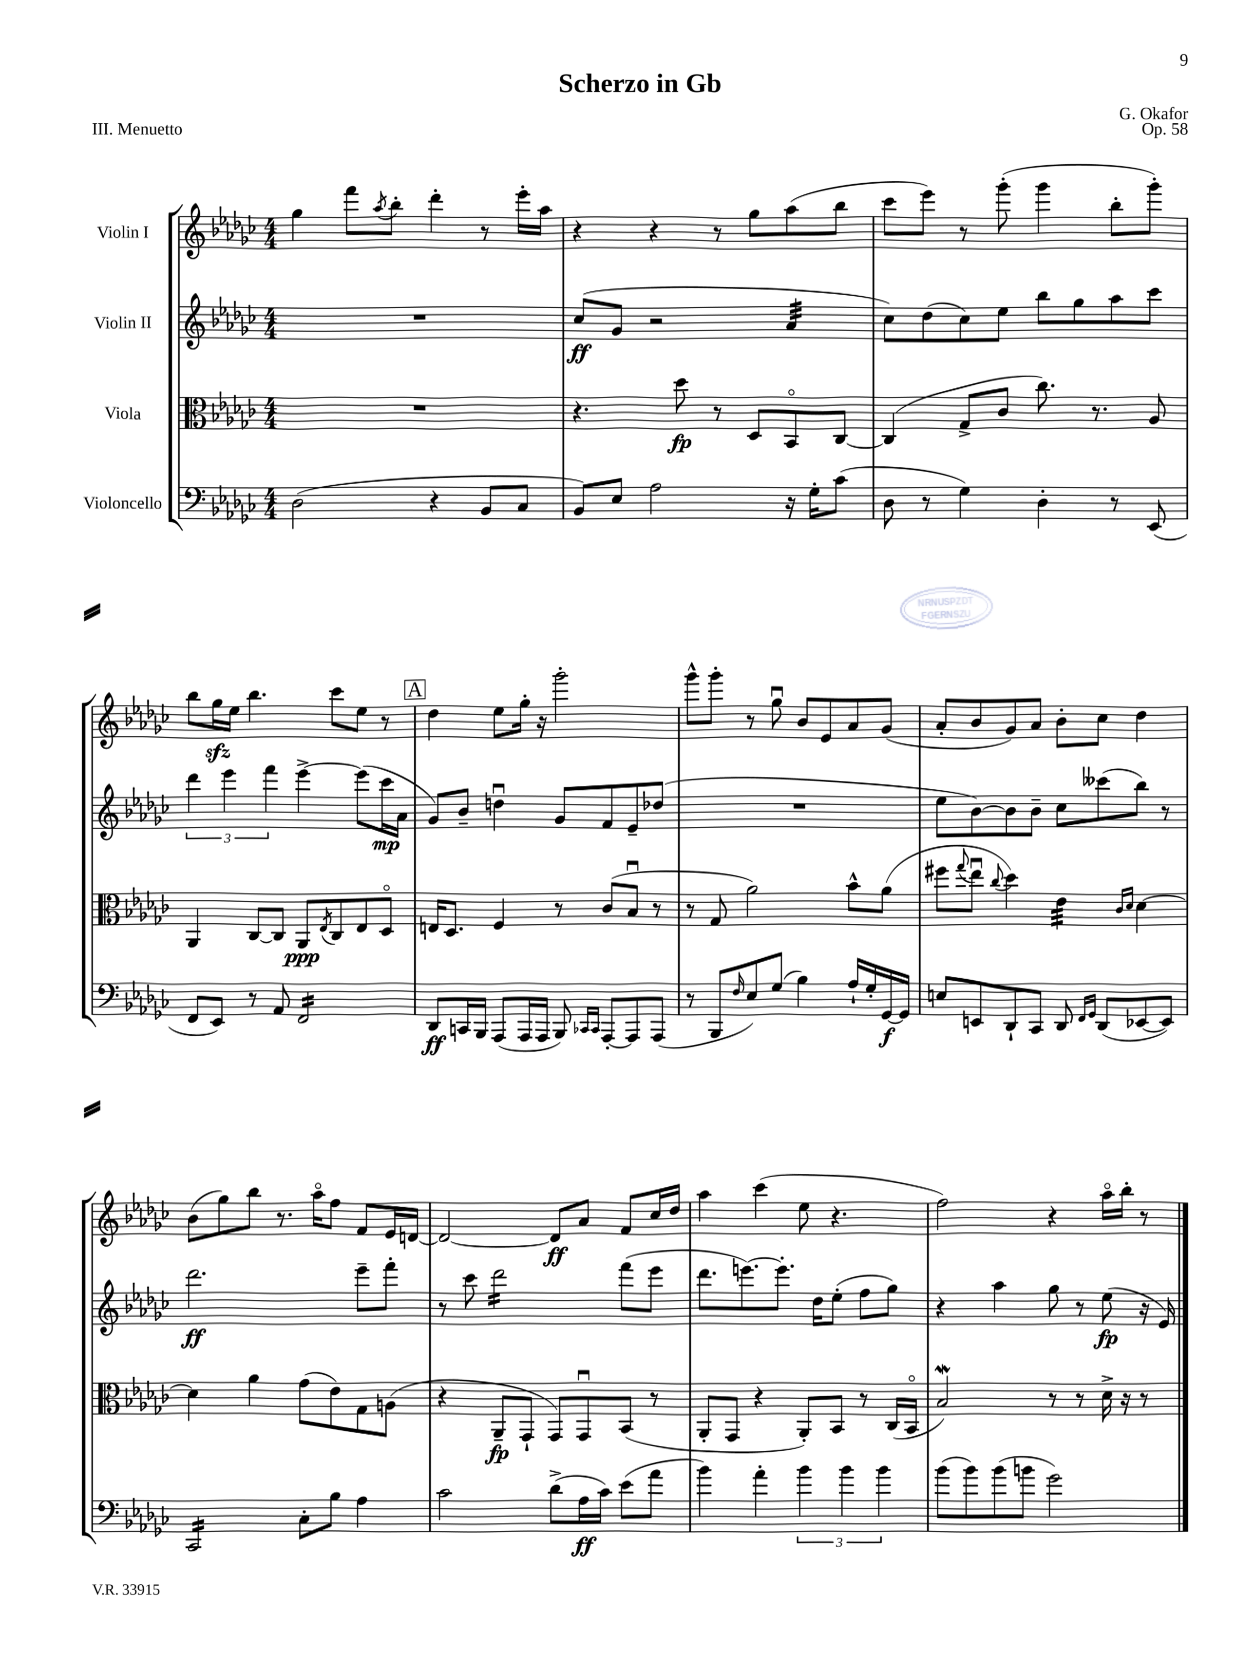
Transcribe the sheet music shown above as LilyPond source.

\header { title = "Scherzo in Gb" composer = "G. Okafor" opus = "Op. 58" piece = "III. Menuetto" }
<<
\new StaffGroup <<
\new Staff = "s0" \with { instrumentName = "Violin I" } {
    \clef treble \key ges \major \numericTimeSignature \time 4/4
    ges''4 f'''8 \acciaccatura { aes''8 } bes''8-. des'''4-. r8 ees'''16-. aes''16 |
    r4 r4 r8 ges''8 aes''8( bes''8 |
    ces'''8 ees'''8) r8 ges'''8-.( ges'''4 bes''8-. ges'''8-.) |
    bes''8 ges''16\sfz ees''16 bes''4. ces'''8 ees''8 r8 |
    \mark \markup { \box "A" } des''4 ees''8 ges''16-. r16 ges'''2-. |
    ges'''8-^ ges'''8-. r8 ges''8\downbow bes'8 ees'8 aes'8 ges'8( |
    aes'8-. bes'8 ges'8) aes'8 bes'8-. ces''8 des''4 |
    bes'8( ges''8) bes''8 r8. aes''16\flageolet f''8 f'8 ees'16 d'16~ |
    d'2~ d'8\ff aes'8 f'8 ces''16 des''16 |
    aes''4 ces'''4( ees''8 r4. |
    f''2) r4 aes''16\flageolet bes''16-. r8 \bar "|." |
}
\new Staff = "s1" \with { instrumentName = "Violin II" } {
    \clef treble \key ges \major \numericTimeSignature \time 4/4
    R1 |
    ces''8\ff( ges'8 r2 aes'4:32 |
    ces''8) des''8( ces''8) ees''8 bes''8 ges''8 aes''8 ces'''8 |
    \tuplet 3/2 { des'''4 ees'''4 f'''4 } ees'''4~-> ees'''8( ces'''16\mp aes'16 |
    \mark \markup { \box "A" } ges'8) bes'8-- d''4\downbow ges'8 f'8 ees'8-- des''8( |
    R1 |
    ees''8 bes'8~) bes'8 bes'8-- ces''8 ceses'''8( bes''8) r8 |
    des'''2.\ff ees'''8-- f'''8-. |
    r8 ces'''8 des'''2:16 f'''8( ees'''8 |
    des'''8. e'''8.~) e'''8.-. des''16 ees''8-.( f''8 ges''8) |
    r4 aes''4 ges''8 r8 ees''8\fp( r16 ees'16) \bar "|." |
}
\new Staff = "s2" \with { instrumentName = "Viola" } {
    \clef alto \key ges \major \numericTimeSignature \time 4/4
    R1 |
    r4. des''8\fp r8 des8 bes,8\flageolet ces8~ |
    ces4( ges8-> ces'8 ces''8.) r8. aes8 |
    aes,4 ces8~ ces8 aes,8\ppp \acciaccatura { ees8 } ces8 ees8 des8\flageolet |
    \mark \markup { \box "A" } e16 des8. f4 r8 ces'8( bes8\downbow r8 |
    r8 ges8 aes'2) bes'8-^ aes'8( |
    fis''8 \appoggiatura { ges''8 } ees''8\downbow \appoggiatura { ces''8 } des''4) ees'4:32 \grace { ces'16 des'16 } des'4~ |
    des'4 aes'4 ges'8( ees'8) ges8 a8( |
    r4 aes,8--\fp ges,8-! ges,8) ges,8\downbow bes,8( r8 |
    aes,8-. ges,8 r4 aes,8-.) bes,8 r8 ces16( bes,16\flageolet |
    bes2\mordent) r8 r8 des'16-> r16 r8 \bar "|." |
}
\new Staff = "s3" \with { instrumentName = "Violoncello" } {
    \clef bass \key ges \major \numericTimeSignature \time 4/4
    des2( r4 bes,8 ces8 |
    bes,8) ees8 aes2 r16 ges16-. ces'8( |
    des8 r8 ges4) des4-. r8 ees,8( |
    f,8 ees,8) r8 aes,8 f,2:16 |
    \mark \markup { \box "A" } des,8\ff c,16 bes,,16 aes,,8( aes,,16 aes,,16 bes,,8) \grace { ces,16 ces,16 } aes,,8~-. aes,,8 aes,,8( |
    r8 bes,,8 \grace { f16 } ees8) ges8( bes4) aes16-! ges16-. ges,16~\f ges,16 |
    e8 e,8 des,8-! ces,8 des,8 \grace { f,16 ges,16 } des,8( ees,8~ ees,8) |
    ces,2:16 ces8-. bes8 aes4 |
    ces'2 des'8->( aes16\ff ces'16) ees'8( aes'8 |
    bes'4) aes'4-. \tuplet 3/2 { bes'4 bes'4 bes'4 } |
    bes'8( bes'8) bes'8( b'8 ges'2) \bar "|." |
}
>>
>>
\layout { \context { \Score \remove "Bar_number_engraver" } }
